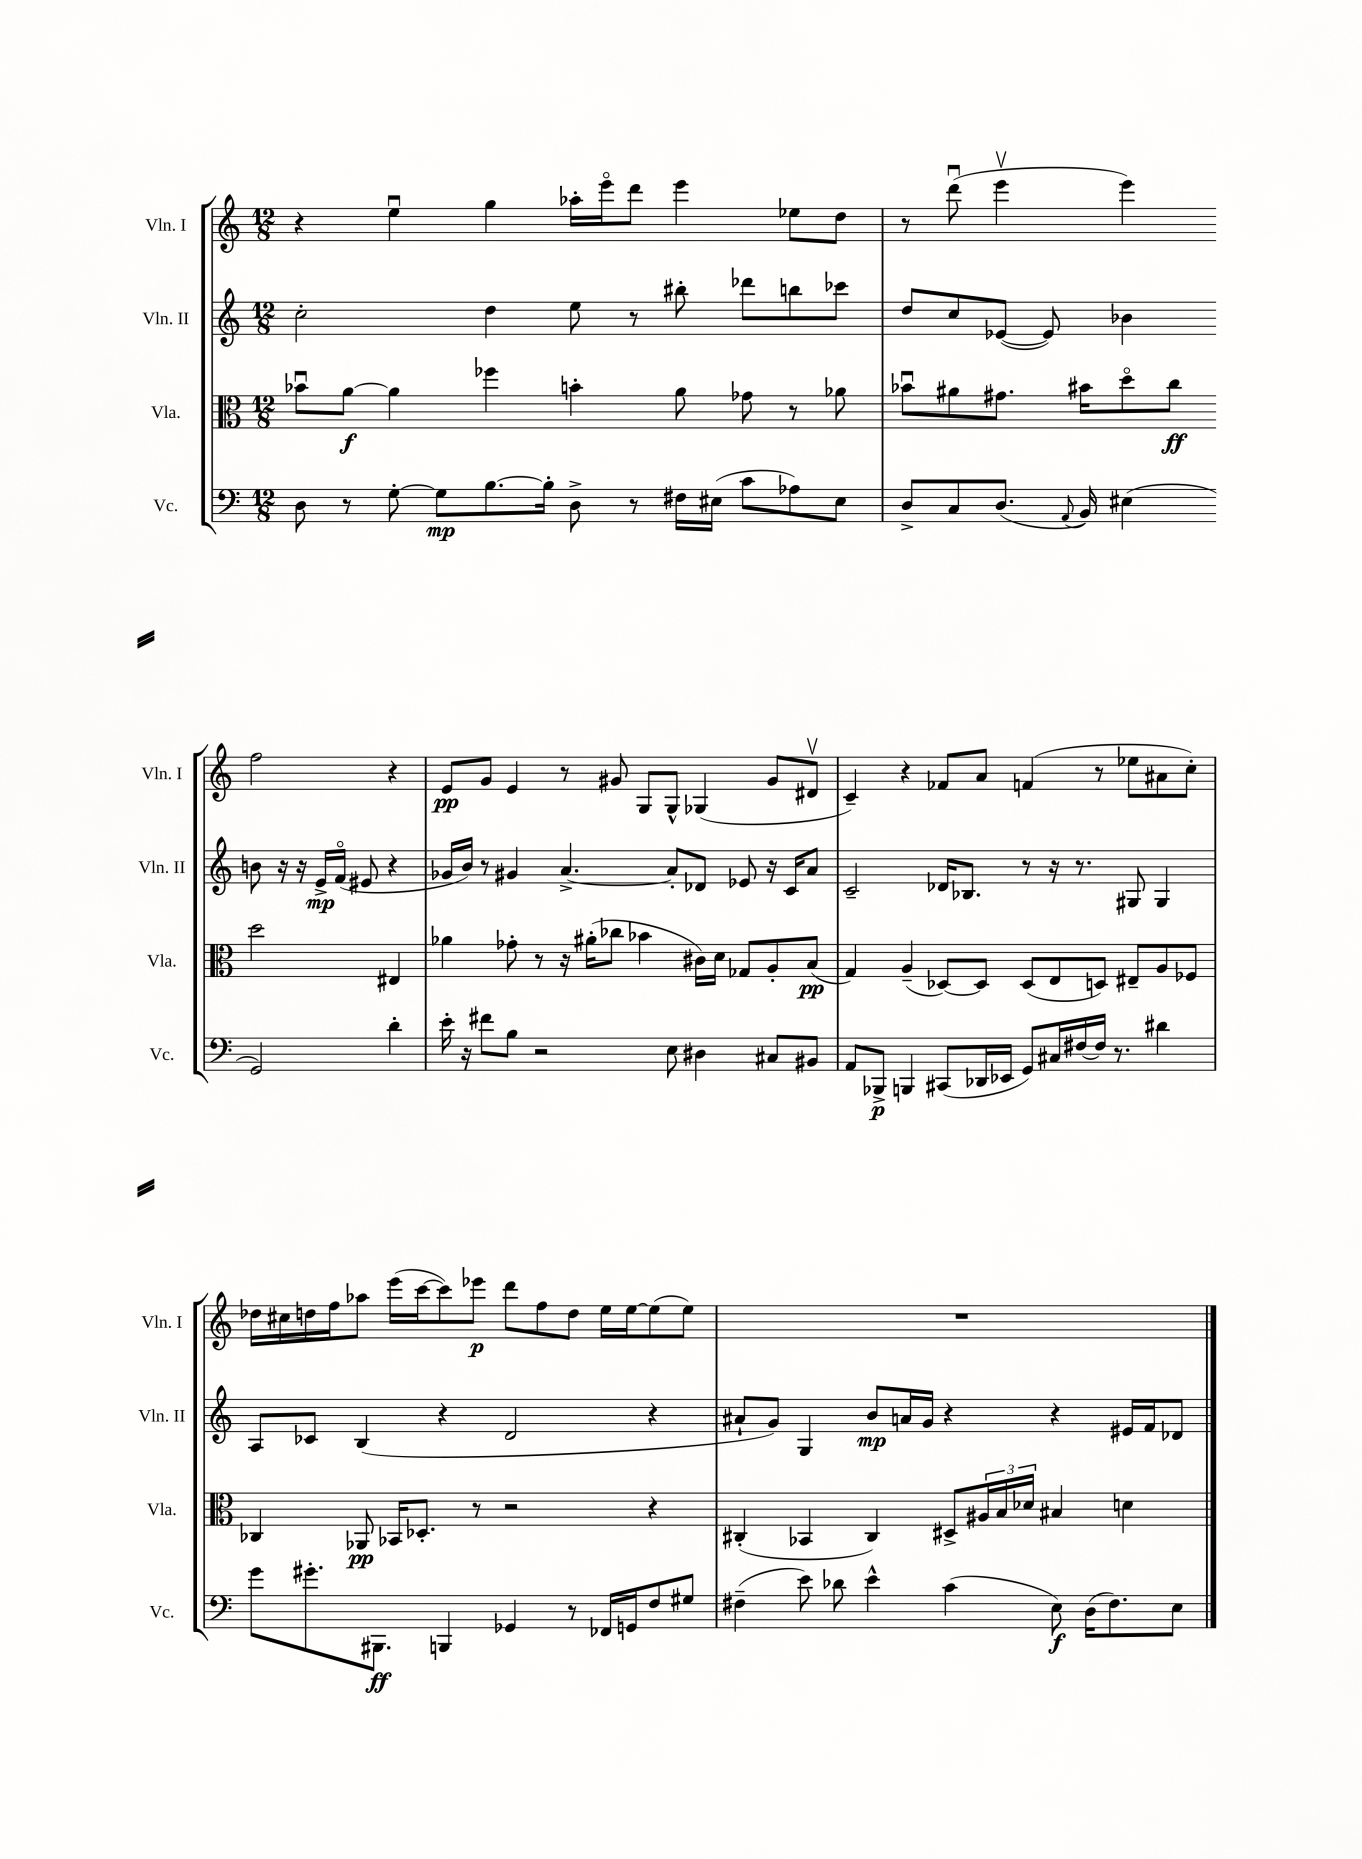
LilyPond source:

<<
\new StaffGroup <<
\new Staff = "s0" \with { instrumentName = "Vln. I" shortInstrumentName = "Vln. I" } {
    \clef treble \key c \major \numericTimeSignature \time 12/8
    r4 e''4\downbow g''4 aes''16-. e'''16\flageolet d'''8 e'''4 ees''8 d''8 |
    r8 d'''8\downbow( e'''4\upbow e'''4) f''2 r4 |
    e'8\pp g'8 e'4 r8 gis'8 g8 g8-^ ges4( gis'8 dis'8\upbow |
    c'4--) r4 fes'8 a'8 f'4( r8 ees''8 ais'8 c''8-.) |
    des''16 cis''16 d''16 f''16 aes''8 e'''16( c'''16~ c'''8) ees'''8\p d'''8 f''8 d''8 e''16 e''16~ e''8( e''8) |
    R1. \bar "|." |
}
\new Staff = "s1" \with { instrumentName = "Vln. II" shortInstrumentName = "Vln. II" } {
    \clef treble \key c \major \numericTimeSignature \time 12/8
    c''2-. d''4 e''8 r8 bis''8-. des'''8 b''8 ces'''8 |
    d''8 c''8 ees'8~( ees'8) bes'4 b'8 r16 r16 ees'16->\mp f'16\flageolet( eis'8 r4 |
    ges'16 b'16) r8 gis'4 a'4.~-> a'8-. des'8 ees'8 r16 c'16 a'8 |
    c'2-- des'16 bes8. r8 r16 r8. gis8 gis4 |
    a8 ces'8 b4( r4 d'2 r4 |
    ais'8-! g'8) g4 b'8\mp a'16 g'16 r4 r4 eis'16 f'16 des'8 \bar "|." |
}
\new Staff = "s2" \with { instrumentName = "Vla." shortInstrumentName = "Vla." } {
    \clef alto \key c \major \numericTimeSignature \time 12/8
    bes'8\downbow a'8~\f a'4 fes''4 b'4-. a'8 ges'8 r8 aes'8 |
    bes'8\downbow ais'8 gis'8. bis'16 d''8\flageolet c''8\ff d''2 eis4 |
    aes'4 ges'8-. r8 r16 ais'16-.( ces''8 bes'4 cis'16) d'16 ges8 a8-. b8\pp( |
    g4) a4--( des8~) des8 des8( e8 d8) eis8-- a8 fes8 |
    ces4 aes,8\pp bes,16 des8.-. r8 r2 r4 |
    cis4-.( bes,4 cis4) dis8-> \tuplet 3/2 { ais16 b16 des'16 } bis4 d'4 \bar "|." |
}
\new Staff = "s3" \with { instrumentName = "Vc." shortInstrumentName = "Vc." } {
    \clef bass \key c \major \numericTimeSignature \time 12/8
    d8 r8 g8~-. g8\mp b8.~ b16-. d8-> r8 fis16 eis16( c'8 aes8) eis8 |
    d8-> c8 d8.( \appoggiatura { a,8 } b,16) eis4( g,2) d'4-. |
    e'16-. r16 fis'8 b8 r2 e8 dis4 cis8 bis,8 |
    a,8 bes,,8->\p b,,4 cis,8( des,16 ees,16 g,8) cis16 fis16~ fis16 r8. dis'4 |
    g'8 gis'8.-. bis,,8.\ff b,,4 ges,4 r8 fes,16 g,16 f8 gis8 |
    fis4--( e'8) des'8 e'4-^ c'4( e8\f) d16( fis8.) e8 \bar "|." |
}
>>
>>
\layout { \context { \Score \remove "Bar_number_engraver" } }
